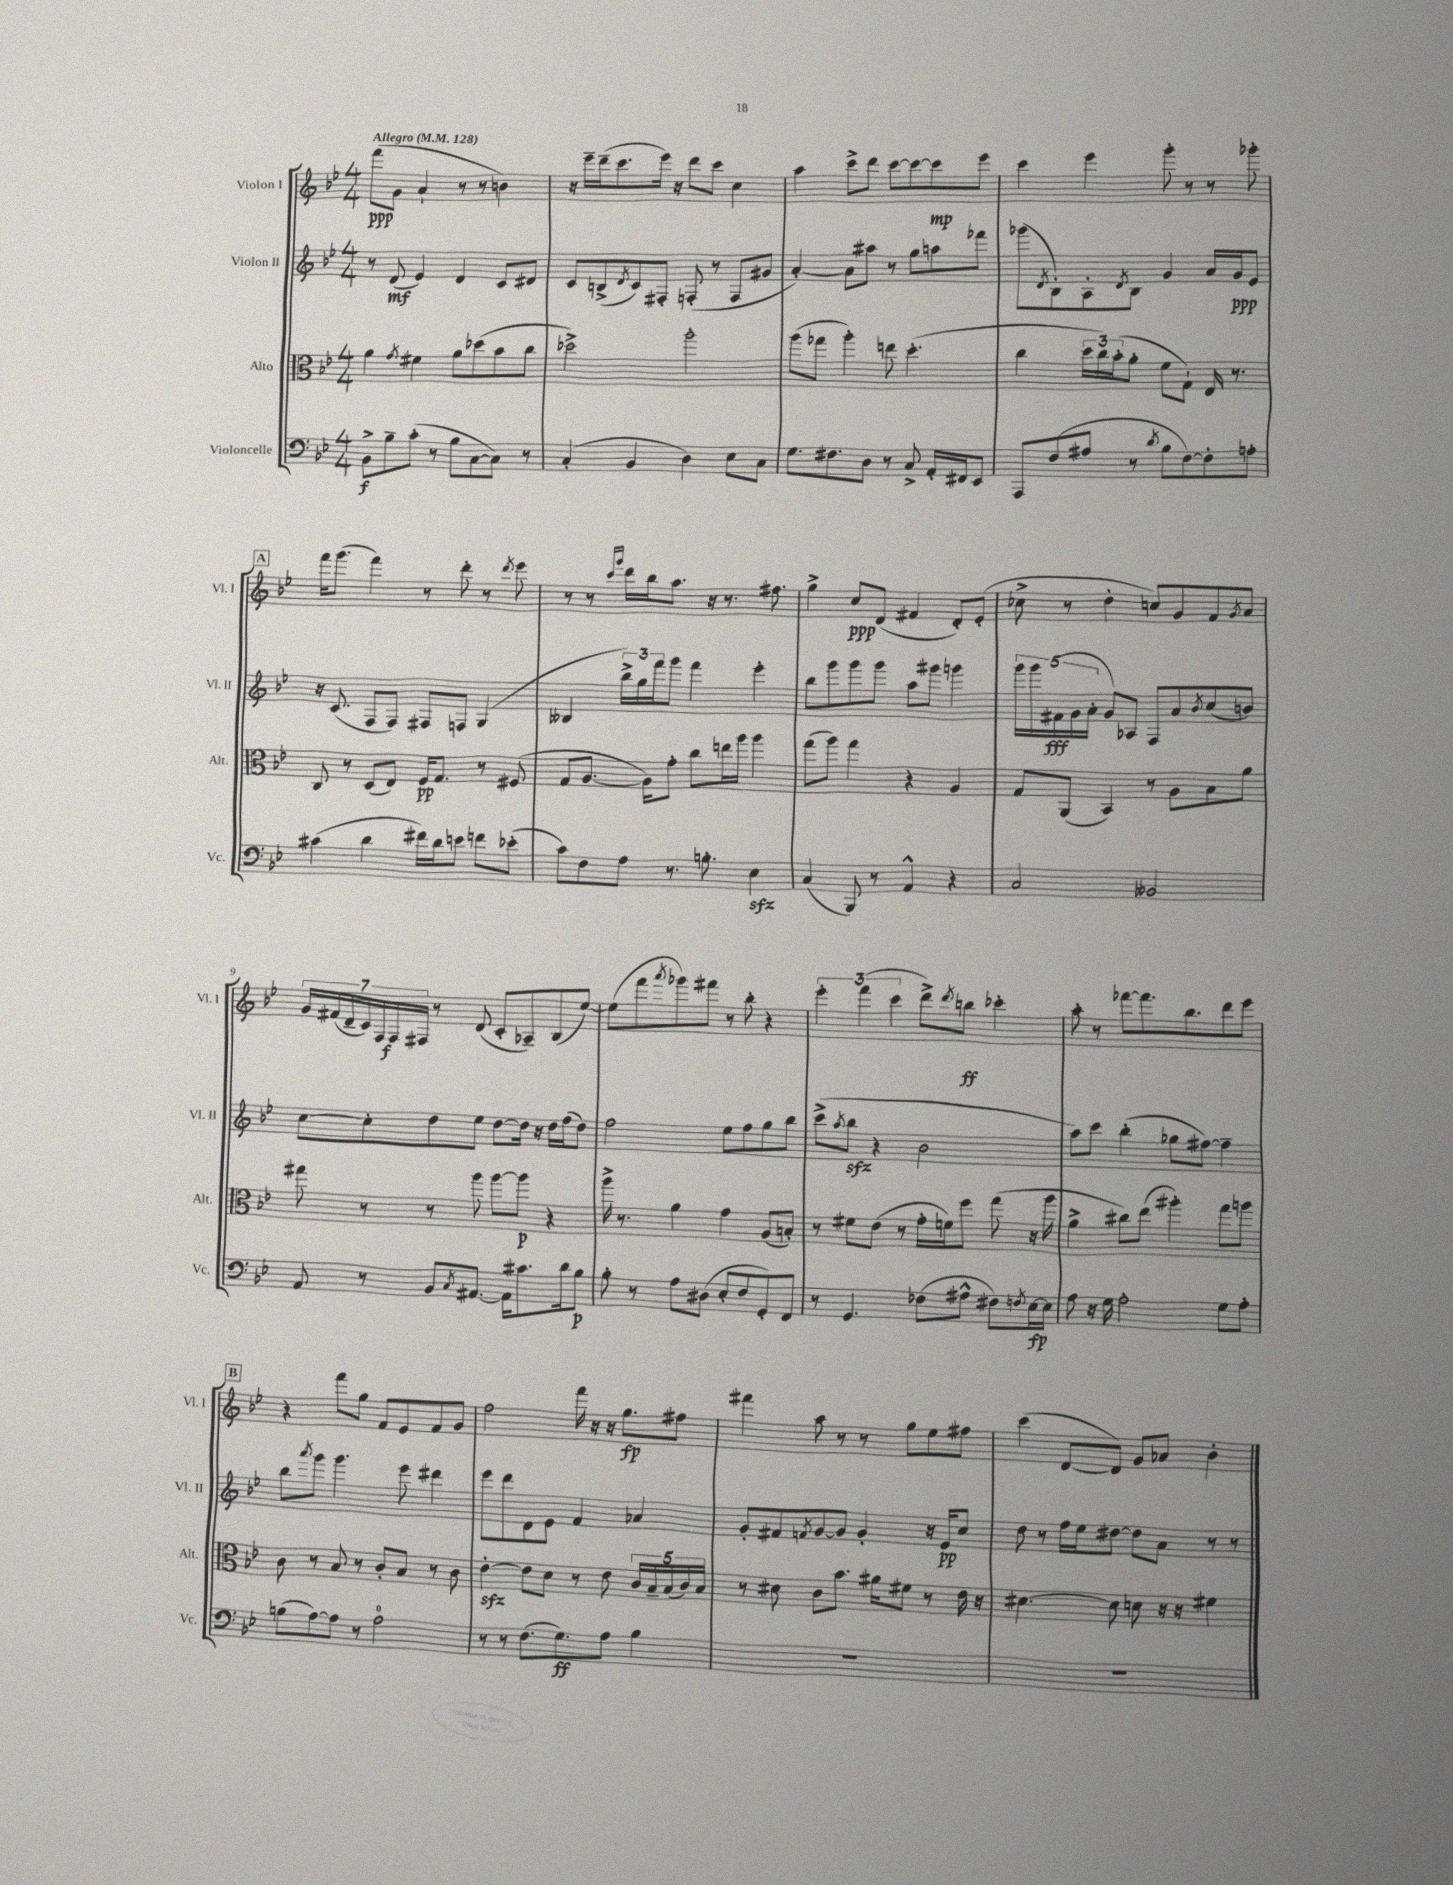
<<
\new StaffGroup <<
\new Staff = "s0" \with { instrumentName = "Violon I" shortInstrumentName = "Vl. I" } {
    \clef treble \key bes \major \numericTimeSignature \time 4/4 \tempo "Allegro" 4 = 128
    f'''8\ppp( g'8 a'4-! r8 r8 b'4) |
    r16 ees'''16-- d'''16--( c'''8. ees'''16) r16 d'''8 c'''8 c''4 |
    a''4 c'''8-> d'''8 c'''8~ c'''8~ c'''8\mp ees'''8 |
    c'''4 ees'''4 g'''8-. r8 r8 ges'''8-. |
    \mark \markup { \box "A" } f'''16 g'''8.( f'''4) r8 d'''8-. r8 \acciaccatura { d'''8 } ees'''8 |
    r8 r8 \grace { c'''16 g'''16 } d'''16 bes''16 a''8. r16 r8. fis''8. |
    g''4-> c''8\ppp d'8( fis'4 d'8-.) ees'8-.( |
    ces''8-> r8 d''4-. c''8) g'8 f'8 \acciaccatura { g'8 } a'8 |
    \tuplet 7/4 { g'16 fis'16( d'16-- c'16) f16 f16\f fis16 } r8 d'8( c'8-. aes8--) bes8( ees''8~) |
    ees''8( f'''8 \acciaccatura { a'''8 } ges'''8) fis'''8 r8 bes''8-. r4 |
    \tuplet 3/2 { ees'''4-. f'''4( c'''4 } d'''8->) \acciaccatura { d'''8 } b''8\ff ces'''4-. |
    a''8-. r8 fes'''8~ fes'''8. bes''8. d'''8 ees'''8 |
    \mark \markup { \box "B" } r4 f'''8 g''8 f'8 ees'8 f'8 g'8 |
    f''2 f'''16 r16 r16 g''8.\fp fis''8 |
    fis'''4 a''8 r8 r8 g''8 ees''8 fis''8 |
    c'''4( d'8~ d'8) g'8 aes'8 bes'4-. \bar "|." |
}
\new Staff = "s1" \with { instrumentName = "Violon II" shortInstrumentName = "Vl. II" } {
    \clef treble \key bes \major \numericTimeSignature \time 4/4
    r8 d'8\mf( ees'4) d'4 c'8 dis'8 |
    c'8 b8->( \acciaccatura { d'8 } c'8) fis8-. f8-.( r8 f8 gis'8 |
    a'4~-.) a'8 ais''8 r8 g''8 a''8 fes'''8 |
    ges'''8( \acciaccatura { d'8 } bes8-.) a8-. \acciaccatura { d'8 } bes8 g'4 a'16 g'16\ppp ees'8 |
    \mark \markup { \box "A" } r16 c'8.( f8 f8) fis8 f8 g4( |
    beses4 \tuplet 3/2 { bes''16->) g''16 f'''16 } g'''8 f'''4 ees'''4-. |
    bes''8 g'''8 g'''8 g'''8 a''8 gis'''8 g'''4 |
    \tuplet 5/4 { g'''16 g'''16 fis'16\fff( g'16 a'16-. } g'8) aes8 f8 a'8 \acciaccatura { bes'8 } c''8( b'8) |
    c''8~ c''8-. d''8 ees''8 d''8~ d''16 r16 d''16 f''16( d''8) |
    f''2 ees''8 f''8 g''8 bes''8 |
    c'''8->( \acciaccatura { a''8 } bes''8\sfz r4 bes'2 |
    a''8) c'''8 bes''4-.( ges''8 fis''8~) fis''4-- |
    \mark \markup { \box "B" } bes''8 \acciaccatura { a'''8 } g'''8 g'''4. ees'''8 dis'''4 |
    ees'''8 d'''8 d'8 ees'8 f'4 aes'4 |
    g'8-. fis'8 \acciaccatura { f'8 } g'8~ g'8 g'4-. r16 ees'16\pp c''8 |
    d''8 r8 f''16 ees''16 dis''8~ dis''8 a'8 r8 r8 \bar "|." |
}
\new Staff = "s2" \with { instrumentName = "Alto" shortInstrumentName = "Alt." } {
    \clef alto \key bes \major \numericTimeSignature \time 4/4
    a'4 \acciaccatura { g'8 } fis'4 a'8 des''8( bes'8 c''8 |
    des''2->) a''2-. |
    a''8( ges''8 a''4-.) e''8 d''4.-.( |
    c''4 \tuplet 3/2 { d''16 c''16) bes'16-.( } a'8-. f'8 g8-!) ees16 r8. |
    \mark \markup { \box "A" } c8 r8 d8( ees8) f16\pp g8. r8 fis8( |
    g8 a8.~ a16) g'8-. c''8 e''16 a''16 a''4 |
    g''8( a''8) g''4 r4 a4 |
    g8 a,8( bes,4) r8 a8 bes8 a'8 |
    gis''8 r8 r8 a''8 a''8~ a''8\p r4 |
    a''16-> r8. a'4 g'4 a8( b8-.) |
    r8 fis'8 ees'8( r8 g'16-. f'16) f''8 g''8( r16 a''16 |
    a'4-> cis''8) ees''8( ais''4-.) g''8 a''8 |
    \mark \markup { \box "B" } c'8 r8 bes8 r8 c'8-. bes8 r8 c'8 |
    ees'4~-.\sfz ees'8 d'8 r8 ees'8 \tuplet 5/4 { c'16 bes16-- bes16( c'16) bes16 } |
    r8 dis'8 c'8 bes'8. ais'16 fis'8 r8 ees'16 r16 |
    dis'4.~ dis'8 d'8 r16 r16 fis'4 \bar "|." |
}
\new Staff = "s3" \with { instrumentName = "Violoncelle" shortInstrumentName = "Vc." } {
    \clef bass \key bes \major \numericTimeSignature \time 4/4
    bes,8->\f bes8-- c'8-.( r8 bes8 c8~ c8) r8 |
    c4-.( bes,4 d4) ees8 c8 |
    g8. fis8. d8 r8 c8-> a,16-. fis,16 ees,8 |
    a,,8 f8( ais8 r8 \acciaccatura { d'8 } bes8 f8~) f8-. a8-. |
    \mark \markup { \box "A" } cis'4( d'4 fis'16) d'16 e'8 f'8 ees'8-.( |
    c'8) f8 a8 r8. b8.-. ees4\sfz |
    c4( bes,,8) r8 a,4-^ r4 |
    c2 beses,2 |
    a,8 r8 bes,8 \acciaccatura { c8 } ais,8.~ ais,16 cis'8. d'16 bes8\p |
    bes8-. r8 a8 dis8( ees8-. f8 g,8-.) f,8 |
    r8 g,4. fes8( ais8-^ fis8) \acciaccatura { f8 } ees16~\fp ees16 |
    a8 r16 g16 a2-. g8 a8-. |
    \mark \markup { \box "B" } b8( a8~) a8 r8 a2-0 |
    r8 r8 f8.( g8.\ff) a8 bes4 |
    R1 |
    R1 \bar "|." |
}
>>
>>
